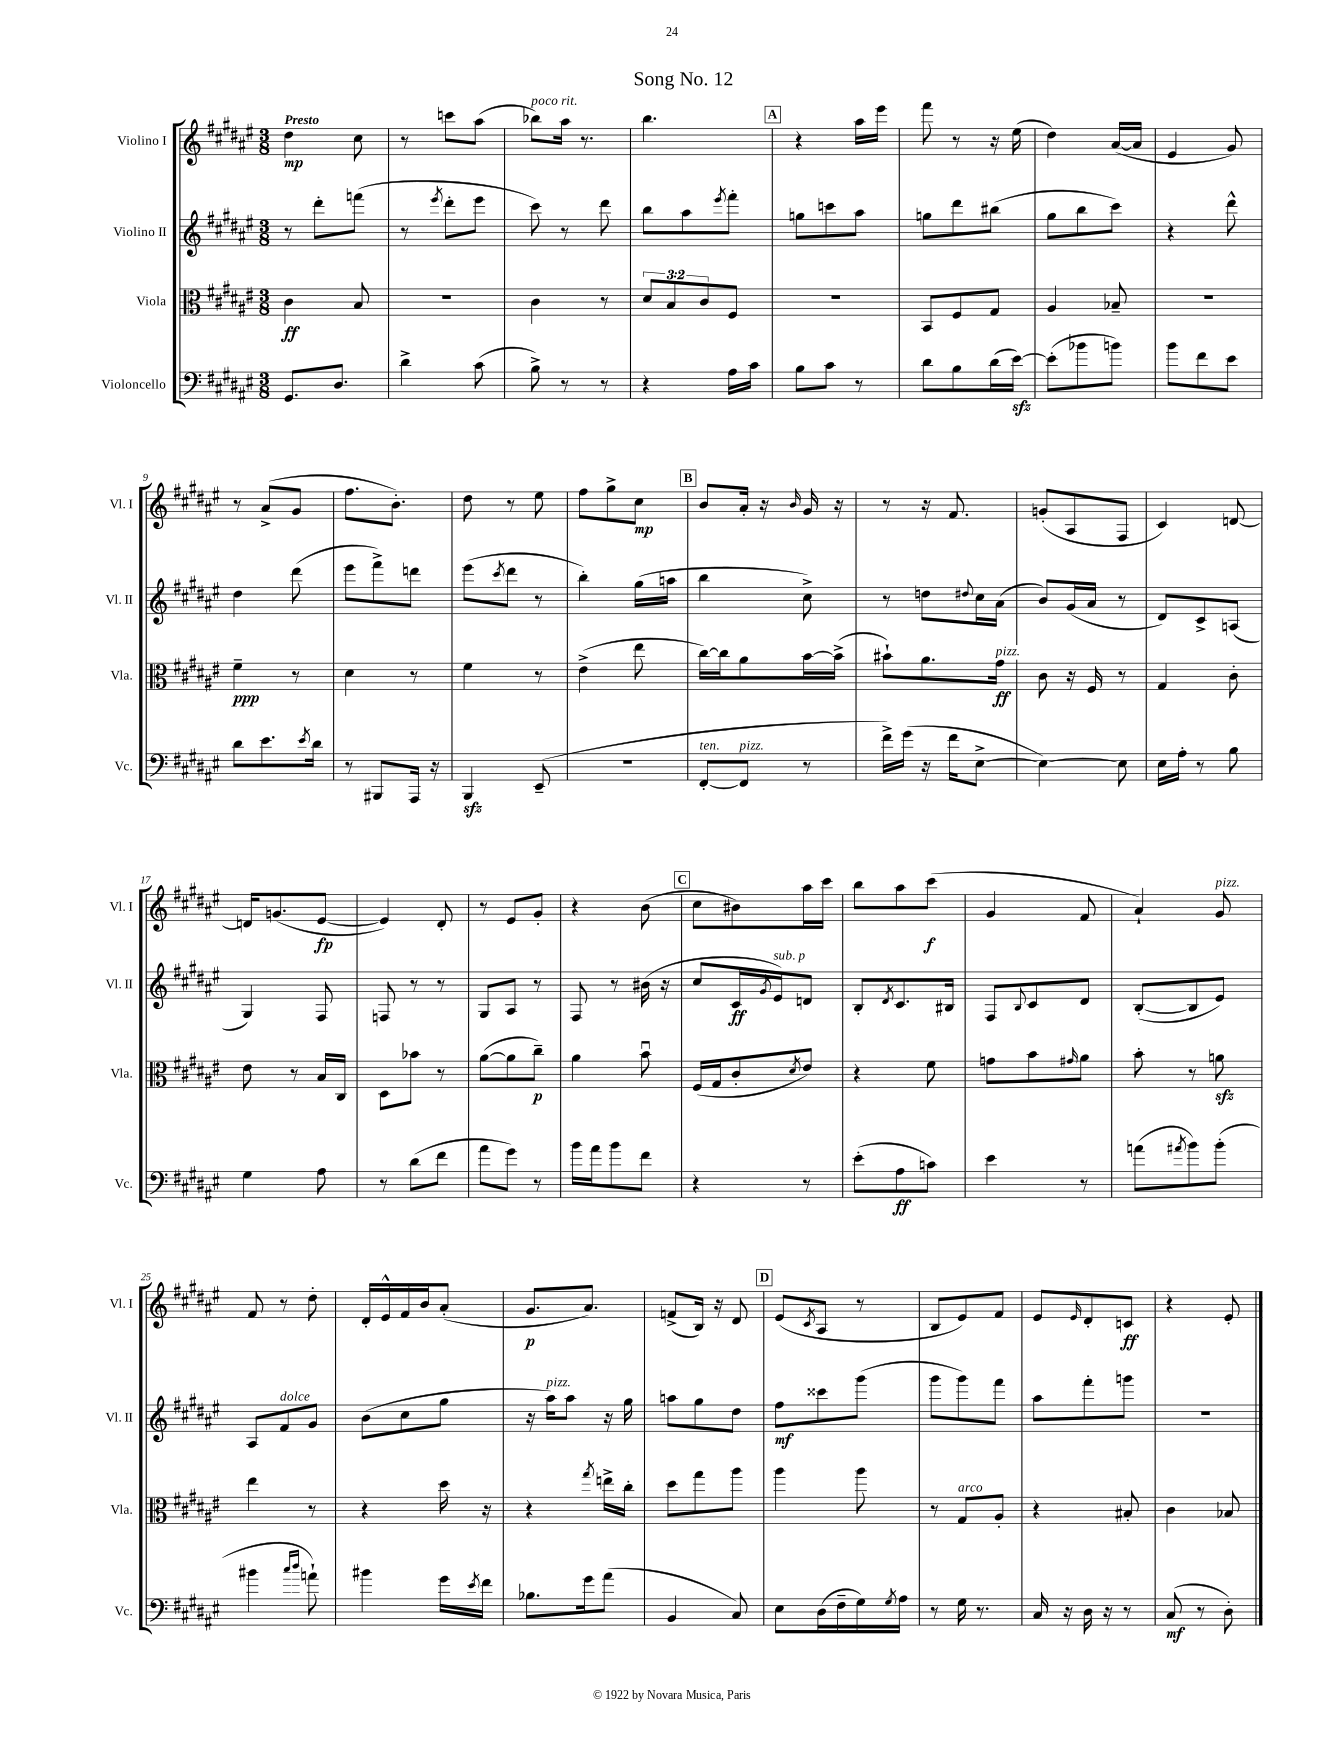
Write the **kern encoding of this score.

**kern	**kern	**kern	**kern
*staff4	*staff3	*staff2	*staff1
*clefF4	*clefC3	*clefG2	*clefG2
*k[f#c#g#d#a#e#]	*k[f#c#g#d#a#e#]	*k[f#c#g#d#a#e#]	*k[f#c#g#d#a#e#]
*M3/8	*M3/8	*M3/8	*M3/8
8.GG#/L	4c#\	8r	4dd#\
.	.	8ddd#'\L	.
8.D#/J	.	.	.
.	8B/	(8fff\J	8cc#\
=	=	=	=
4d#^\	4.r	8r	8r
.	.	8qeee#/	.
.	.	8ddd#'\L	8ccc\L
(8c#\	.	8eee#\J	(8aa#\J
=	=	=	=
8B^\)	4c#\	8ccc#\)	8bb-\L)
8r	.	8r	16aa#\Jk
.	.	.	8.r
8r	8r	8ddd#\	.
=	=	=	=
4r	12d#/L	8bb\L	4.bb\
.	12B/	.	.
.	.	8aa#\	.
.	12c#/	.	.
.	.	8qeee#/	.
16A#\LL	8F#/J	8fff#'\J	.
16c#\JJ	.	.	.
=	=	=	=
8B\L	4.r	8gg\L	4r
8c#\J	.	8ccc\	.
8r	.	8aa#\J	16aa#\LL
.	.	.	16eee#\JJ
=	=	=	=
8d#\L	8BB/L	8gg\L	8fff#\
8B\	8F#/	8ddd#\	8r
(16d#\L	8G#/J	(8bb#\J	16r
[16e#\JJ)	.	.	(16ee#\
=	=	=	=
(8e#'\]L	4A#/	8gg#\L	4dd#\)
8b-\	.	8bb\	.
8b\J)	8B-~/	8ccc#\J)	([16a#/LL
.	.	.	16a#/]JJ
=	=	=	=
8b\L	4.r	4r	4e#/
8f#\	.	.	.
8e#\J	.	8ddd#^^\	8g#/)
=	=	=	=
8d#\L	4f#~\	4dd#\	8r
8.e#\	.	.	(8a#^/L
.	8r	(8ddd#\	8g#/J
8qe#/	.	.	.
16d#\Jk	.	.	.
=	=	=	=
8r	4d#\	8eee#\L	8.ff#\L
8BBB#/L	.	8fff#^\)	.
.	.	.	8.b'\J)
16AAA#/Jk	8r	8ddd\J	.
16r	.	.	.
=	=	=	=
4BBB/	4f#\	(8eee#\L	8dd#\
.	.	8qccc#/	.
.	.	8ddd#\J	8r
(8EE#~/	8r	8r	8ee#\
=	=	=	=
4.r	(4e#^\	4bb'\)	8ff#\L
.	.	.	8gg#^\
.	8ee#\	(16gg#\LL	8cc#\J
.	.	16aa\JJ	.
=	=	=	=
[8FF#'/L	[16cc#\LL)	4bb\	8b/L
.	16cc#\]J	.	.
8FF#/]J	8a#\	.	16a#'/Jk
.	.	.	16r
.	.	.	16qqb/
8r	[16b\L	8cc#^\)	16g#/
.	(16b^\]JJ	.	16r
=	=	=	=
16f#^\LL)	8b#`\L)	8r	8r
(16g#\JJ	.	.	.
16r	8.a#\	8dd\L	16r
16f#\LK	.	.	8.f#/
.	.	8qqdd#/	.
[8E#^\J	.	16cc#\L	.
.	16g#\Jk	(16a#\JJ	.
=	=	=	=
4E#\_)	8c#\	8b/L)	(8g'/L
.	16r	(16g#/L	8A#/
.	16F#/	16a#/JJ	.
8E#\]	8r	8r	8F#/J
=	=	=	=
16E#\LL	4G#/	8d#/L)	4c#/)
16A#'\JJ	.	.	.
8r	.	8c#^/	.
8B\	8c#'\	(8A/J	[8d/
=	=	=	=
4G#\	8e#\	4G#/)	16d/]LK
.	.	.	(8.g/
.	8r	.	.
8A#\	16B/LL	8F#/	[8e#/J
.	16C#/JJ	.	.
=	=	=	=
8r	8D#\L	8F/	4e#/])
(8d#\L	8b-\J	8r	.
8f#\J	8r	8r	8d#'/
=	=	=	=
8a#\L	([8a#\L	8G#/L	8r
8g#\J)	8a#\]	8A#/J	8e#/L
8r	8cc#~\J)	8r	8g#'/J
=	=	=	=
16b\LL	4a#\	8F#/	4r
16a#\J	.	.	.
8b\	.	8r	.
8f#\J	8bu\	(16b#\	(8b\
.	.	16r	.
=	=	=	=
4r	(16F#/LL	8cc#/L	8cc#\L
.	16G#/J	.	.
.	8c#'/	16c#/L	8b#\)
.	.	8qg#/	.
.	.	16e#/J)	.
.	8qd#/	.	.
8r	8e#/J)	8d/J	16aa#\L
.	.	.	16ccc#\JJ
=	=	=	=
(8e#'\L	4r	8B'/L	8bb\L
.	.	8qd#/	.
8A#\	.	8.c#/	8aa#\
8c\J)	8f#\	.	(8ccc#\J
.	.	16B#/Jk	.
=	=	=	=
4e#\	8g\L	8F#/L	4g#/
.	.	8qqB/	.
.	8b\	8c#/	.
.	16qqg#/	.	.
8r	8a#\J	8d#/J	8f#/
=	=	=	=
(8a\L	8b'\	([8B'/L	4a#`/)
8qa#/	.	.	.
8b\)	8r	8B/]	.
(8b'\J	8a\	8e#/J)	8g#/
=	=	=	=
4b#\	4ee#\	8A#/L	8f#/
.	.	8f#/	8r
16qqcc#/LL	.	.	.
16qqdd#/JJ	.	.	.
8a`\)	8r	8g#/J	8dd#'\
=	=	=	=
4b#\	4r	(8b\L	16d#'/LL
.	.	.	16e#^^/
.	.	8cc#\	16f#/
.	.	.	16b/J
16g#\LL	16dd#\	8gg#\J	(8a#'/J
8qe#/	.	.	.
16f#\JJ	16r	.	.
=	=	=	=
8.B-\L	4r	16r	8.g#/L
.	.	16aa#\LK)	.
.	.	8aa#\J	.
16g#\k	.	.	8.a#/J)
.	8qgg#/	.	.
(8a#\J	16ee^\LL	16r	.
.	16cc#'\JJ	16gg#\	.
=	=	=	=
4BB/	8dd#\L	8aa\L	(8f^/L
.	8gg#\	8gg#\	16B/Jk)
.	.	.	16r
8C#/)	8aa#\J	8dd#\J	8d#/
=	=	=	=
8E#\L	4aa#\	8ff#\L	(8e#/L
.	.	.	8qc#/
(16D#\L	.	8ccc##\	8A#/J
16F#~\	.	.	.
16G#\)	8aa#\	(8ggg#\J	8r
8qG#/	.	.	.
16A#\JJ	.	.	.
=	=	=	=
8r	8r	8ggg#\L	8B/L
16G#\	8G#/L	8ggg#\)	8e#/)
8.r	.	.	.
.	8A#'/J	8fff#\J	8f#/J
=	=	=	=
16C#/	4r	8aa#\L	8e#/L
16r	.	.	.
.	.	.	16qqe#/
16D#\	.	8fff#'\	8d#'/
16r	.	.	.
8r	8B#'/	8ggg\J	8c/J
=	=	=	=
(8C#/	4c#\	4.r	4r
8r	.	.	.
8D#'\)	8B-/	.	8e#'/
==	==	==	==
*-	*-	*-	*-
